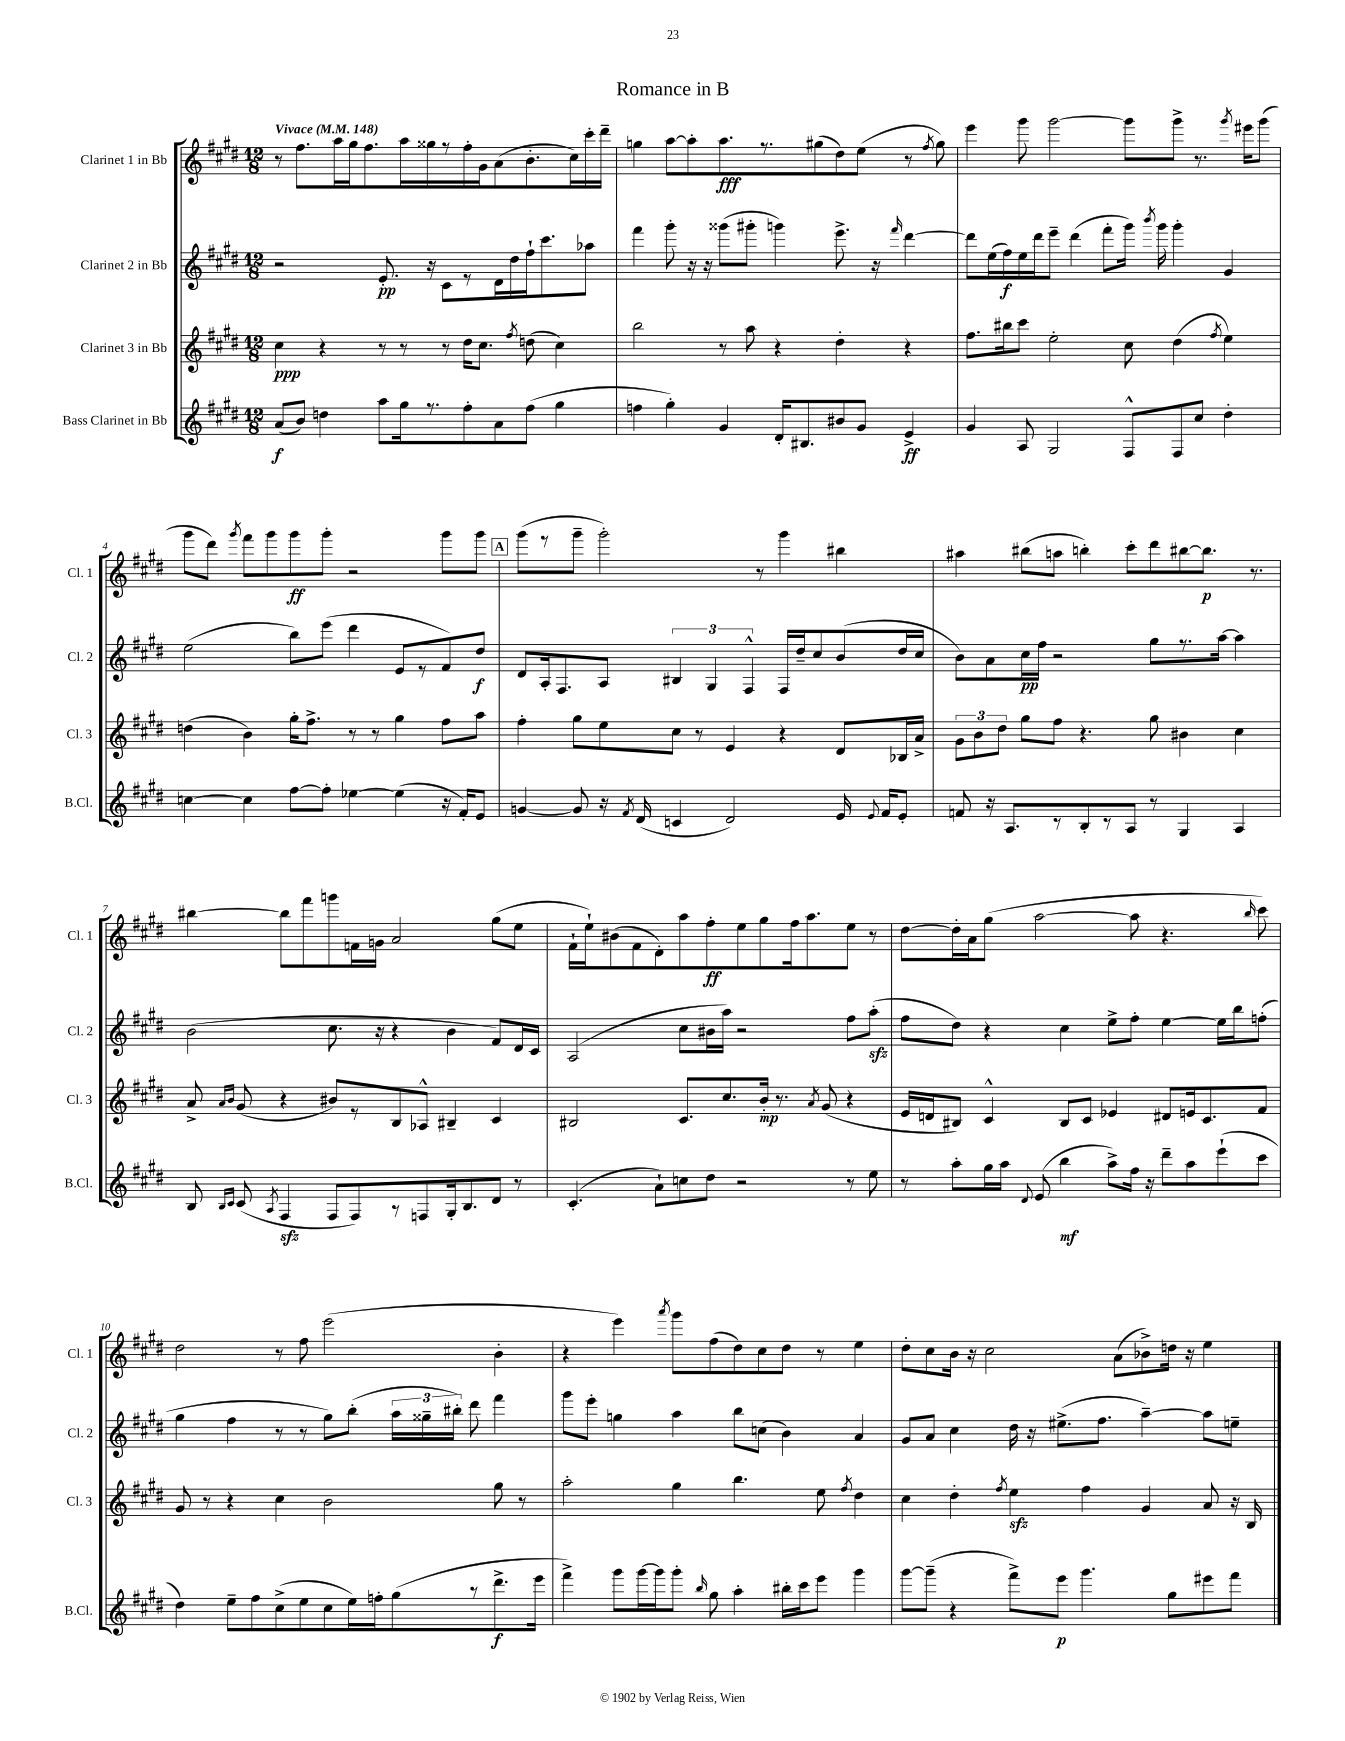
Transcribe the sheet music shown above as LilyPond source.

\header { title = "Romance in B" }
<<
\new StaffGroup <<
\new Staff = "s0" \with { instrumentName = "Clarinet 1 in Bb" shortInstrumentName = "Cl. 1" } {
    \clef treble \key e \major \numericTimeSignature \time 12/8 \tempo "Vivace" 4 = 148
    \autoBeamOff r8 fis''8.[ a''16 gis''16 fis''8. a''16 gisis''16 r8 fis''16-. gis'16 a'8( b'8.-. cis''16) cis'''16-. dis'''16]-- |
    g''4 a''8[~ a''8-. a''8.\fff r8. gis''8( dis''8) e''8]( r8 \acciaccatura { fis''8 } gis''8) |
    e'''4 gis'''8 gis'''2~ gis'''8[ gis'''8]-> r8. \acciaccatura { gis'''8 } eis'''16[ gis'''8]( |
    gis'''8[ dis'''8]) \acciaccatura { gis'''8 } fis'''8[ gis'''8 gis'''8\ff gis'''8]-. r2 gis'''8[ gis'''8] |
    \mark \markup { \box "A" } gis'''8[( r8 gis'''8]-- gis'''2-.) r8 gis'''4 bis''4 |
    ais''4 bis''8[( a''8] b''4-.) cis'''8[-. dis'''8 bis''8~ bis''8.]\p r8. |
    bis''4~ bis''8[ fis'''8 g'''8 f'16 g'16] a'2 gis''8[( e''8] |
    fis'16[-! e''16-!) bis'8( fis'8 dis'8-.) a''8 fis''8-.\ff e''8 gis''8 fis''16 a''8. e''8] r8 |
    dis''8[~ dis''16-. a'16 gis''8]( a''2~ a''8 r4. \grace { b''16 } cis'''8) |
    dis''2 r8 fis''8 e'''2( b'4-. |
    r4 e'''4) \acciaccatura { a'''8 } gis'''8[ fis''8( dis''8) cis''8 dis''8] r8 e''4 |
    dis''8[-. cis''8 b'16] r16 cis''2 a'8[( bes'8->) d''16] r16 e''4 \bar "|." |
}
\new Staff = "s1" \with { instrumentName = "Clarinet 2 in Bb" shortInstrumentName = "Cl. 2" } {
    \clef treble \key e \major \numericTimeSignature \time 12/8
    \autoBeamOff r2 e'8.-.\pp r16 cis'8[ r8 dis'16 dis''16 fis''16-! cis'''8. aes''8] |
    fis'''4 gis'''8-. r16 r16 gisis'''8[( gis'''8]-. g'''4) e'''8.-> r16 \grace { fis'''16 } dis'''4~ |
    dis'''8[ e''16( fis''16\f) e''16 dis'''16 e'''8]-- dis'''4( fis'''8[-. gis'''16]) \acciaccatura { b'''8 } gis'''16 gis'''4-. gis'4 |
    e''2( b''8[) e'''8]( dis'''4 e'8[ r8 fis'8) dis''8]\f |
    \mark \markup { \box "A" } dis'8[ a16-. fis8. a8] \tuplet 3/2 { bis4 gis4 fis4-^ } fis16[ dis''16-- cis''8 b'8( dis''16 cis''16] |
    b'8[) a'8 cis''16\pp fis''16] r2 gis''8[ r8. a''16]~ a''4 |
    b'2( cis''8. r16 r4 b'4 fis'8[) dis'16 cis'16] |
    a2( cis''8[ bis'16 a''16]) r2 fis''8[ a''8]-.\sfz( |
    fis''8[ dis''8]) r4 cis''4 e''8[-> fis''8]-. e''4~ e''16[ b''16 f''8]-.( |
    gis''4 fis''4 r8 r8 gis''8[) b''8]-.( \tuplet 3/2 { a''16[ gisis''16-- bis''16]-.) } dis'''8 fis'''4 |
    gis'''8[ e'''8]-. g''4 a''4 b''8[ c''8]( b'4) a'4 |
    gis'8[ a'8] cis''4 dis''16 r16 eis''8.[->( fis''8.] a''4~--) a''8[ e''8]-- \bar "|." |
}
\new Staff = "s2" \with { instrumentName = "Clarinet 3 in Bb" shortInstrumentName = "Cl. 3" } {
    \clef treble \key e \major \numericTimeSignature \time 12/8
    \autoBeamOff cis''4\ppp r4 r8 r8 r8 dis''16[ cis''8.] \acciaccatura { fis''8 } d''8( cis''4) |
    b''2 r8 a''8 r4 dis''4-. r4 |
    fis''8.[ bis''16 cis'''8] e''2-. cis''8 dis''4( \acciaccatura { fis''8 } e''4) |
    d''4( b'4) gis''16[-. fis''8.]-> r8 r8 gis''4 fis''8[ a''8] |
    \mark \markup { \box "A" } fis''4-. gis''8[ e''8 cis''8] r8 e'4 r4 dis'8[ bes16 a'16]-> |
    \tuplet 3/2 { gis'8[ b'8 dis''8] } gis''8[ fis''8] r4. gis''8 bis'4 cis''4 |
    a'8-> \grace { a'16[ b'16] } gis'8( r4 bis'8[) r8 b8 aes8]-^ bis4-- cis'4 |
    bis2 cis'8.[ cis''8. b'16]-.\mp r8. \acciaccatura { a'8 } gis'8( r4 |
    e'16[ d'16 bis8]) cis'4-^ bis8[ cis'8] ees'4 dis'8[ e'16 cis'8. fis'8] |
    gis'8 r8 r4 cis''4 b'2 gis''8 r8 |
    a''2-. gis''4 b''4. e''8 \acciaccatura { fis''8 } dis''4 |
    cis''4 dis''4-. \acciaccatura { fis''8 } e''4\sfz fis''4 gis'4 a'8 r16 b16 \bar "|." |
}
\new Staff = "s3" \with { instrumentName = "Bass Clarinet in Bb" shortInstrumentName = "B.Cl." } {
    \clef treble \key e \major \numericTimeSignature \time 12/8
    \autoBeamOff a'8[\f( b'8]) d''4 a''8[ gis''16 r8. fis''8-. a'8 fis''8]( gis''4 |
    f''4 gis''4-.) gis'4 dis'16[-. bis8. bis'8 gis'8] e'4->\ff |
    gis'4 a8 gis2 fis8[-^ fis8 cis''8] dis''4-. |
    c''4~ c''4 fis''8[~ fis''8]-. ees''4~ ees''4( r16 fis'16[-.) e'8] |
    \mark \markup { \box "A" } g'4~ g'8 r16 \acciaccatura { fis'8 } dis'16( c'4 dis'2) e'16 \appoggiatura { e'8 } fis'16[ e'8]-. |
    f'8 r16 a8.[ r8 b8-. r8 a8] r8 gis4 a4 |
    b8 \grace { b16[ cis'16] } cis'8( \acciaccatura { a8 } fis4\sfz fis8[ fis8) r8 f8 gis16-. b8. dis'8] r8 |
    cis'4.-.( a'8[-!) c''8 dis''8] r2 r8 e''8 |
    r8 a''8[-. gis''16 a''16] \appoggiatura { dis'8 } e'8( b''4\mf a''8[->) fis''16] r16 dis'''8[-- a''8 e'''8-!( cis'''8] |
    dis''4) e''8[-- fis''8 cis''8->( e''8 cis''8 e''16) f''16-. gis''8( r8 dis'''8.->\f e'''16] |
    fis'''4->) gis'''8[ gis'''16~ gis'''16 gis'''8]-. \grace { b''16 } gis''8 a''4-. bis''16[-. cis'''16 e'''8] gis'''4 |
    gis'''8[~ gis'''8]--( r4 fis'''8[->) e'''8]\p gis'''4. gis''8[ eis'''8 fis'''8] \bar "|." |
}
>>
>>
